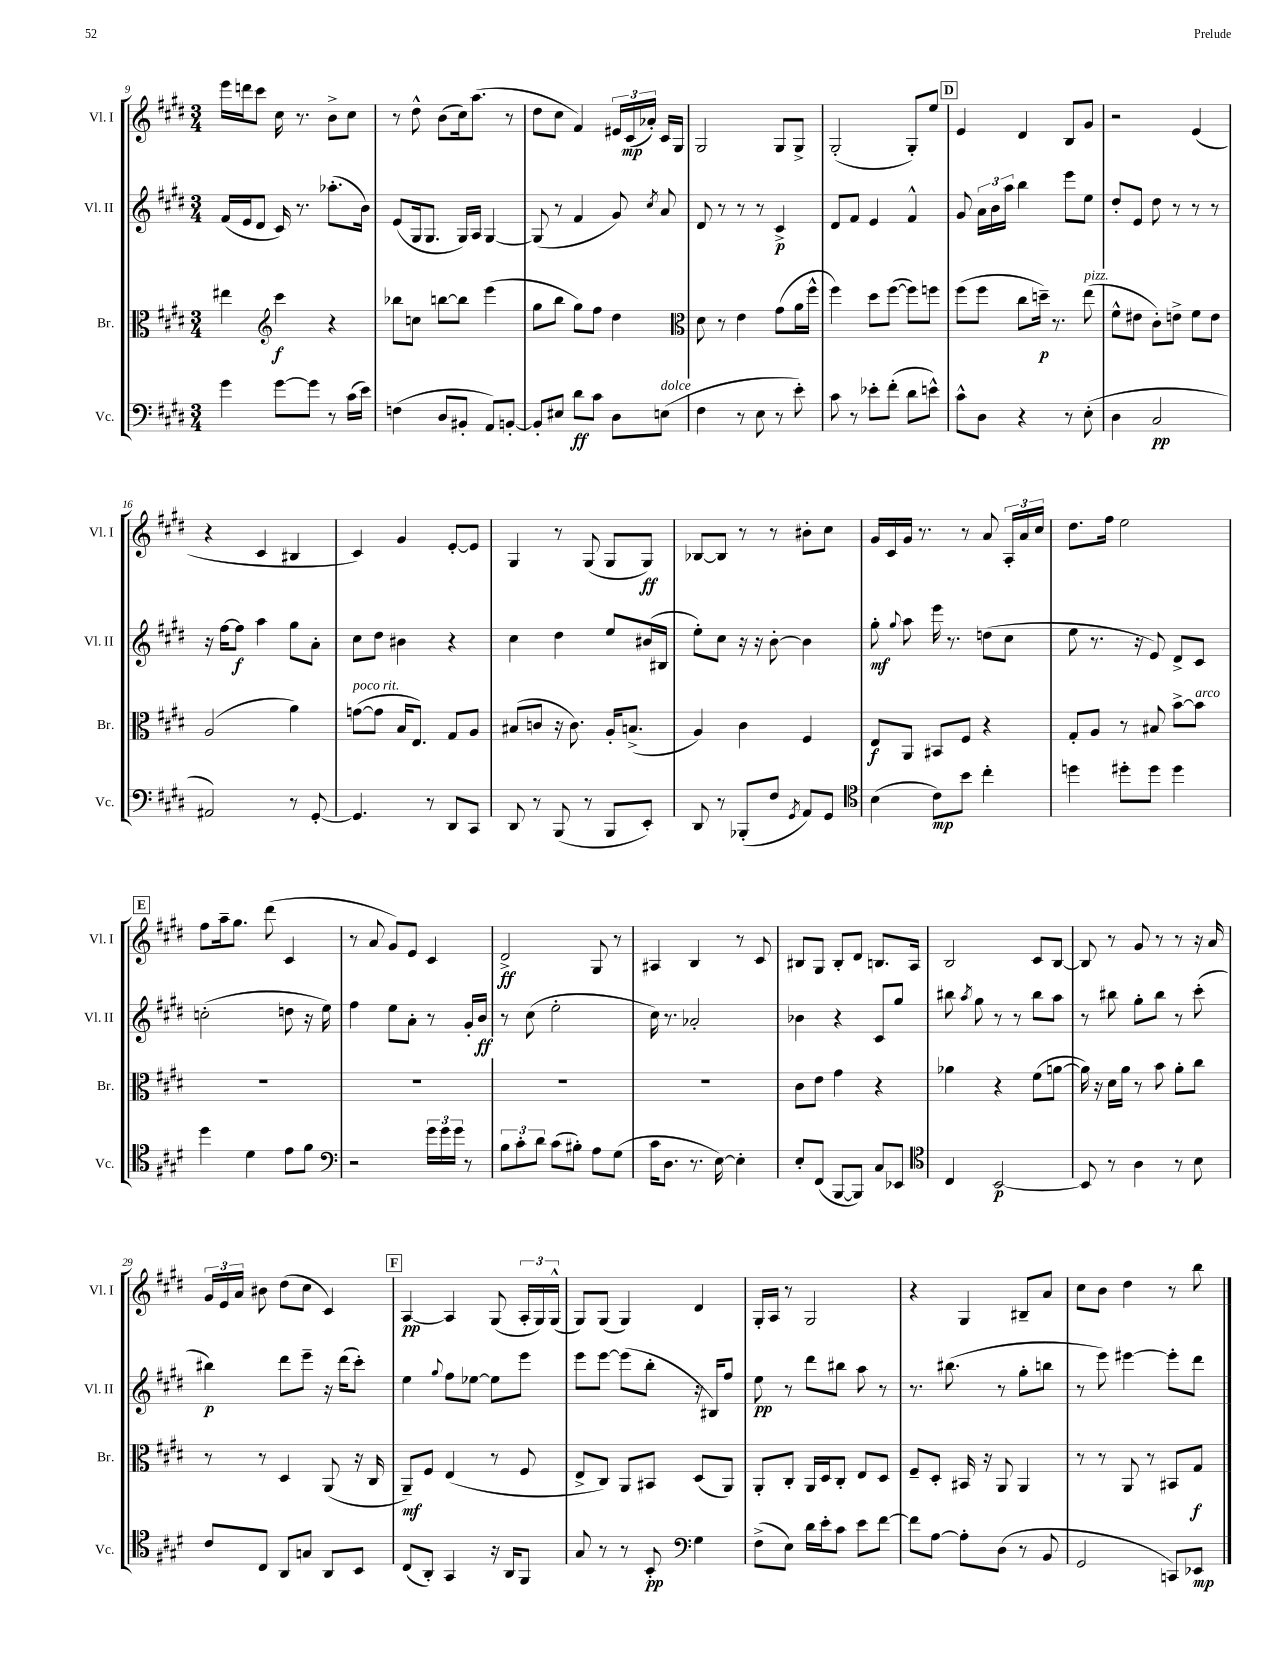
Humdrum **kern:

**kern	**dynam	**kern	**dynam	**kern	**dynam	**kern	**dynam
*part4	*part4	*part3	*part3	*part2	*part2	*part1	*part1
*staff4	*staff4	*staff3	*staff3	*staff2	*staff2	*staff1	*staff1
*I"Vc.	*	*I"Br.	*	*I"Vl. II	*	*I"Vl. I	*
*I'Vc.	*	*I'Br.	*	*I'Vl. II	*	*I'Vl. I	*
*clefF4	*	*clefC3	*	*clefG2	*	*clefG2	*
*k[f#c#g#d#]	*	*k[f#c#g#d#]	*	*k[f#c#g#d#]	*	*k[f#c#g#d#]	*
*M3/4	*	*M3/4	*	*M3/4	*	*M3/4	*
=9	=9	=9	=9	=9	=9	=9	=9
4g#\	.	4ee#X\	.	(16f#/LL	.	16eee\LL	.
.	.	.	.	16e/J	.	16dddn\J	.
.	.	.	.	8d#/J	.	8ccc#\J	.
*	*	*clefG2	*	*	*	*	*
[8g#\L	.	4ccc#\	f	16c#/)	.	16cc#\	.
.	.	.	.	8.r	.	8.r	.
8g#\J]	.	.	.	.	.	.	.
8r	.	4r	.	(8.aa-X'\L	.	8b^\L	.
(16c#\LL	.	.	.	.	.	8cc#\J	.
16e\JJ)	.	.	.	16b\Jk)	.	.	.
=10	=10	=10	=10	=10	=10	=10	=10
(4Fn\	.	8bb-X\L	.	(8e/L	.	8r	.
.	.	8ccn\J	.	16G#/k	.	8dd#^^\	.
.	.	.	.	8.G#/J	.	.	.
8D#/L	.	[8bbn\L	.	.	.	(8b\L	.
8BB#X'/J	.	8bb\J]	.	16G#/LL)	.	16cc#\k)	.
.	.	.	.	16A/JJ	.	(8.aa\J	.
8AA/L)	.	(4eee\	.	[4G#/	.	.	.
[8BBn'/J	.	.	.	.	.	8r	.
=11	=11	=11	=11	=11	=11	=11	=11
8BB'/L]	.	8gg#\L	.	(8G#/]	.	8dd#\L	.
8E#X/J	.	8bb\J	.	8r	.	8cc#\J	.
8d#\L	ff	8gg#\L)	.	4f#/	.	4f#/)	.
8c#\J	.	8ff#\J	.	.	.	.	.
8D#\L	.	4dd#\	.	8g#/)	.	24e#X/LL	.
.	.	.	.	.	.	(24c#/	mp
.	.	.	.	.	.	24a-X'/JJ)	.
.	.	.	.	8qcc#/	.	.	.
!LO:TX:a:i:t=dolce	!	!	!	!	!	!	!
(8En\J	.	.	.	8a/	.	16c#/LL	.
.	.	.	.	.	.	16G#/JJ	.
=12	=12	=12	=12	=12	=12	=12	=12
*	*	*clefC3	*	*	*	*	*
4F#\	.	8d#\	.	8d#/	.	2G#/	.
.	.	8r	.	8r	.	.	.
8r	.	4e\	.	8r	.	.	.
8E\	.	.	.	8r	.	.	.
8r	.	(8g#\L	.	4c#^/	p	8G#/L	.
8e'\)	.	16a\L	.	.	.	8G#^/J	.
.	.	16ff#^^\JJ	.	.	.	.	.
=13	=13	=13	=13	=13	=13	=13	=13
8c#\	.	4ff#\)	.	8d#/L	.	(2G#'/	.
8r	.	.	.	8f#/J	.	.	.
8e-X'\L	.	8dd#\L	.	4e/	.	.	.
(8f#'\J	.	([8ff#\J	.	.	.	.	.
8d#\L	.	8ff#\L])	.	4f#^^/	.	8G#'/L)	.
8en^^\J)	.	8ffn\J	.	.	.	8ee/J	.
!!LO:REH:place=s1:t=D
=14	=14	=14	=14	=14	=14	=14	=14
8c#^^\L	.	(8ff#\L	.	8g#/	.	4e/	.
8D#\J	.	8ff#\J	.	24a\LL	.	.	.
.	.	.	.	24b\	.	.	.
.	.	.	.	24aa\JJ	.	.	.
4r	.	8cc#\L	.	4bb\	.	4d#/	.
.	.	16ddn~\Jk)	p	.	.	.	.
.	.	8.r	.	.	.	.	.
8r	.	.	.	8eee\L	.	8B/L	.
!	!	!LO:TX:a:i:t=pizz.	!	!	!	!	!
(8E'\	.	(8ee\	.	8ee\J	.	8g#/J	.
=15	=15	=15	=15	=15	=15	=15	=15
4D#\	.	8f#^^\L	.	8dd#'/L	.	2r	.
.	.	8e#X\J	.	8e/J	.	.	.
2C#/	pp	8c#'\L)	.	8dd#\	.	.	.
.	.	8en^\J	.	8r	.	.	.
.	.	8f#\L	.	8r	.	(4e/	.
.	.	8e\J	.	8r	.	.	.
!!LO:LB:g=z
=16	=16	=16	=16	=16	=16	=16	=16
2AA#X/)	.	(2A/	.	16r	.	4r	.
.	.	.	.	[16ff#\KL	.	.	.
.	.	.	.	8ff#\J]	f	.	.
.	.	.	.	4aa\	.	4c#/	.
8r	.	4a\)	.	8gg#\L	.	4B#X/	.
[8GG#'/	.	.	.	8a'\J	.	.	.
=17	=17	=17	=17	=17	=17	=17	=17
!	!	!LO:TX:a:i:t=poco rit.	!	!	!	!	!
4.GG#/]	.	([8gn\L	.	8cc#\L	.	4c#/)	.
.	.	8g\J]	.	8dd#\J	.	.	.
.	.	16B/KL	.	4b#X\	.	4g#/	.
.	.	8.E/J)	.	.	.	.	.
8r	.	.	.	.	.	.	.
8DD#/L	.	8G#/L	.	4r	.	[8e'/L	.
8CC#/J	.	8A/J	.	.	.	8e/J]	.
=18	=18	=18	=18	=18	=18	=18	=18
8DD#/	.	(8B#X/L	.	4cc#\	.	4G#/	.
8r	.	8cn/J	.	.	.	.	.
(8BBB/	.	16r	.	4dd#\	.	8r	.
.	.	8.c\)	.	.	.	.	.
8r	.	.	.	.	.	(8G#/	.
8BBB/L	.	16A'/KL	.	8ee/L	.	8G#/L	.
.	.	(8.Bn^/J	.	.	.	.	.
8EE'/J)	.	.	.	(16b#X/L	.	8G#/J)	ff
.	.	.	.	16B#X/JJ	.	.	.
=19	=19	=19	=19	=19	=19	=19	=19
8DD#/	.	4A/)	.	8ee'\L)	.	[8B-X/L	.
8r	.	.	.	8cc#\J	.	8B-/J]	.
(8BBB-X'/L	.	4c#\	.	16r	.	8r	.
.	.	.	.	16r	.	.	.
8F#/J	.	.	.	[8b'\	.	8r	.
8qGG#/	.	.	.	.	.	.	.
8AA/L)	.	4F#/	.	4b\]	.	8b#X'\L	.
8GG#/J	.	.	.	.	.	8cc#\J	.
=20	=20	=20	=20	=20	=20	=20	=20
*clefC4	*	*	*	*	*	*	*
(4B\	.	8E/L	f	8gg#'\	mf	16g#/LL	.
.	.	.	.	.	.	16c#/	.
.	.	.	.	8qqgg#/	.	.	.
.	.	8AA/J	.	8aa\	.	16g#/JJ	.
.	.	.	.	.	.	8.r	.
8c#\L)	mp	8BB#X/L	.	16eee\	.	.	.
.	.	.	.	8.r	.	.	.
8b\J	.	8F#/J	.	.	.	8r	.
4cc#'\	.	4r	.	(8ddn\L	.	8a/	.
.	.	.	.	8cc#\J	.	24A'/LL	.
.	.	.	.	.	.	24a/	.
.	.	.	.	.	.	24cc#/JJ	.
=21	=21	=21	=21	=21	=21	=21	=21
4ddn\	.	8G#'/L	.	8ee\	.	8.dd#\L	.
.	.	8A/J	.	8.r	.	.	.
.	.	.	.	.	.	16ff#\Jk	.
8dd#X'\L	.	8r	.	.	.	2ee\	.
.	.	.	.	16r	.	.	.
8dd#\J	.	8B#X/	.	8e/)	.	.	.
4dd#\	.	[8b^\L	.	8d#^/L	.	.	.
!	!	!LO:TX:a:i:t=arco	!	!	!	!	!
.	.	8b\J]	.	8c#/J	.	.	.
!!LO:LB:g=z
!!LO:REH:place=s1:t=E
=22	=22	=22	=22	=22	=22	=22	=22
4dd#\	.	2.r	.	(2ccn'\	.	8ff#\L	.
.	.	.	.	.	.	16aa~\k	.
.	.	.	.	.	.	8.gg#\J	.
4d#\	.	.	.	.	.	.	.
.	.	.	.	.	.	(8ddd#\	.
8e\L	.	.	.	8ddn\	.	4c#/	.
8f#\J	.	.	.	16r	.	.	.
.	.	.	.	16ee\)	.	.	.
=23	=23	=23	=23	=23	=23	=23	=23
*clefF4	*	*	*	*	*	*	*
2r	.	2.r	.	4ff#\	.	8r	.
.	.	.	.	.	.	8a/	.
.	.	.	.	8ee\L	.	8g#/L)	.
.	.	.	.	8a'\J	.	8e/J	.
24g#\LL	.	.	.	8r	.	4c#/	.
24g#\	.	.	.	.	.	.	.
24g#\JJ	.	.	.	.	.	.	.
8r	.	.	.	16g#'/LL	.	.	.
.	.	.	.	16b/JJ	ff	.	.
=24	=24	=24	=24	=24	=24	=24	=24
12B\L	.	2.r	.	8r	.	2d#^/	ff
12c#'\	.	.	.	.	.	.	.
.	.	.	.	(8cc#\	.	.	.
12d#\J	.	.	.	.	.	.	.
(8c#\L	.	.	.	2ee'\	.	.	.
8B#X'\J)	.	.	.	.	.	.	.
8A\L	.	.	.	.	.	8G#/	.
(8G#\J	.	.	.	.	.	8r	.
=25	=25	=25	=25	=25	=25	=25	=25
16c#\KL	.	2.r	.	16cc#\)	.	4A#X/	.
8.D#\J	.	.	.	8.r	.	.	.
8.r	.	.	.	2a-X'/	.	4B/	.
[16E\)	.	.	.	.	.	.	.
4E'\]	.	.	.	.	.	8r	.
.	.	.	.	.	.	8c#/	.
=26	=26	=26	=26	=26	=26	=26	=26
8E'/L	.	8c#\L	.	4b-X\	.	8B#X/L	.
(8FF#/J	.	8e\J	.	.	.	8G#/J	.
[8BBB/L	.	4g#\	.	4r	.	8B#'/L	.
8BBB/J])	.	.	.	.	.	8d#/J	.
8C#/L	.	4r	.	8c#/L	.	8.Bn/L	.
8EE-X/J	.	.	.	8gg#/J	.	.	.
.	.	.	.	.	.	16A/Jk	.
=27	=27	=27	=27	=27	=27	=27	=27
*clefC4	*	*	*	*	*	*	*
4C#/	.	4a-X\	.	8bb#X\	.	2B/	.
.	.	.	.	8qaa/	.	.	.
.	.	.	.	8gg#\	.	.	.
[2BB/	p	4r	.	8r	.	.	.
.	.	.	.	8r	.	.	.
.	.	(8f#\L	.	8bb#\L	.	8c#/L	.
.	.	[8an\J	.	8aa\J	.	[8B/J	.
=28	=28	=28	=28	=28	=28	=28	=28
8BB/]	.	16a\])	.	8r	.	8B/]	.
.	.	16r	.	.	.	.	.
8r	.	16d#\LL	.	8bb#X\	.	8r	.
.	.	16a\JJ	.	.	.	.	.
4A\	.	8r	.	8gg#'\L	.	8g#/	.
.	.	8b\	.	8bb#\J	.	8r	.
8r	.	8a'\L	.	8r	.	8r	.
8B\	.	8cc#\J	.	(8ccc#'\	.	16r	.
.	.	.	.	.	.	16a/	.
!!LO:LB:g=z
=29	=29	=29	=29	=29	=29	=29	=29
8c#/L	.	8r	.	4bb#X\)	p	24g#/LL	.
.	.	.	.	.	.	24e/	.
.	.	.	.	.	.	24a/JJ	.
8C#/J	.	8r	.	.	.	8b#X\	.
8AA/L	.	4D#/	.	8ddd#\L	.	(8dd#\L	.
8Gn/J	.	.	.	8eee~\J	.	8cc#\J	.
8AA/L	.	(8AA/	.	16r	.	4c#/)	.
.	.	.	.	(16ddd#\KL	.	.	.
8BB/J	.	16r	.	8ccc#'\J)	.	.	.
.	.	16C#/	.	.	.	.	.
!!LO:REH:place=s1:t=F
=30	=30	=30	=30	=30	=30	=30	=30
(8C#/L	.	8AA~/L)	mf	4ee\	.	[4A/	pp
8AA'/J)	.	8F#/J	.	.	.	.	.
.	.	.	.	8qqgg#/	.	.	.
4GG#/	.	(4E/	.	8ff#\L	.	4A/]	.
.	.	.	.	[8ee-X\J	.	.	.
16r	.	8r	.	8ee-\L]	.	(8G#/	.
16AA/KL	.	.	.	.	.	.	.
8FF#/J	.	8F#/	.	8eee\J	.	24A'/LL	.
.	.	.	.	.	.	24G#/)	.
.	.	.	.	.	.	(24G#^^/JJ	.
=31	=31	=31	=31	=31	=31	=31	=31
8G#/	.	8E^/L	.	8eee\L	.	8G#/L)	.
8r	.	8C#/J)	.	[8eee\J	.	(8G#/J	.
8r	.	8AA/L	.	(8eee\L]	.	4G#/)	.
8BB'/	pp	8BB#X/J	.	8bb'\J	.	.	.
*clefF4	*	*	*	*	*	*	*
4G#\	.	(8D#/L	.	16r	.	4d#/	.
.	.	.	.	16B#X/KL)	.	.	.
.	.	8AA/J)	.	8ff#/J	.	.	.
=32	=32	=32	=32	=32	=32	=32	=32
(8F#^\L	.	8AA'/L	.	8ee\	pp	16G#'/LL	.
.	.	.	.	.	.	16A/JJ	.
8E\J)	.	8C#'/J	.	8r	.	8r	.
16d#\LL	.	16AA/LL	.	8ddd#\L	.	2G#/	.
16e'\J	.	16D#/J	.	.	.	.	.
8c#\J	.	8C#'/J	.	8bb#X\J	.	.	.
8e\L	.	8E/L	.	8aa\	.	.	.
[8f#\J	.	8D#/J	.	8r	.	.	.
=33	=33	=33	=33	=33	=33	=33	=33
8f#\L]	.	8F#~/L	.	8.r	.	4r	.
[8A\J	.	8D#'/J	.	.	.	.	.
.	.	.	.	(8.bb#X\	.	.	.
8A'\L]	.	16BB#X/	.	.	.	4G#/	.
.	.	16r	.	.	.	.	.
(8D#\J	.	8AA/	.	8r	.	.	.
8r	.	4AA/	.	8gg#'\L	.	8B#X~/L	.
8BB/	.	.	.	8bbn\J	.	8a/J	.
=34	=34	=34	=34	=34	=34	=34	=34
2GG#/	.	8r	.	8r	.	8cc#\L	.
.	.	8r	.	8eee\)	.	8b\J	.
.	.	8AA/	.	[4eee#X\	.	4dd#\	.
.	.	8r	.	.	.	.	.
8CCn/L)	.	8BB#X/L	.	8eee#'\L]	.	8r	.
8EE-X/J	mp	8G#/J	f	8ddd#\J	.	8bb\	.
==	==	==	==	==	==	==	==
*-	*-	*-	*-	*-	*-	*-	*-
